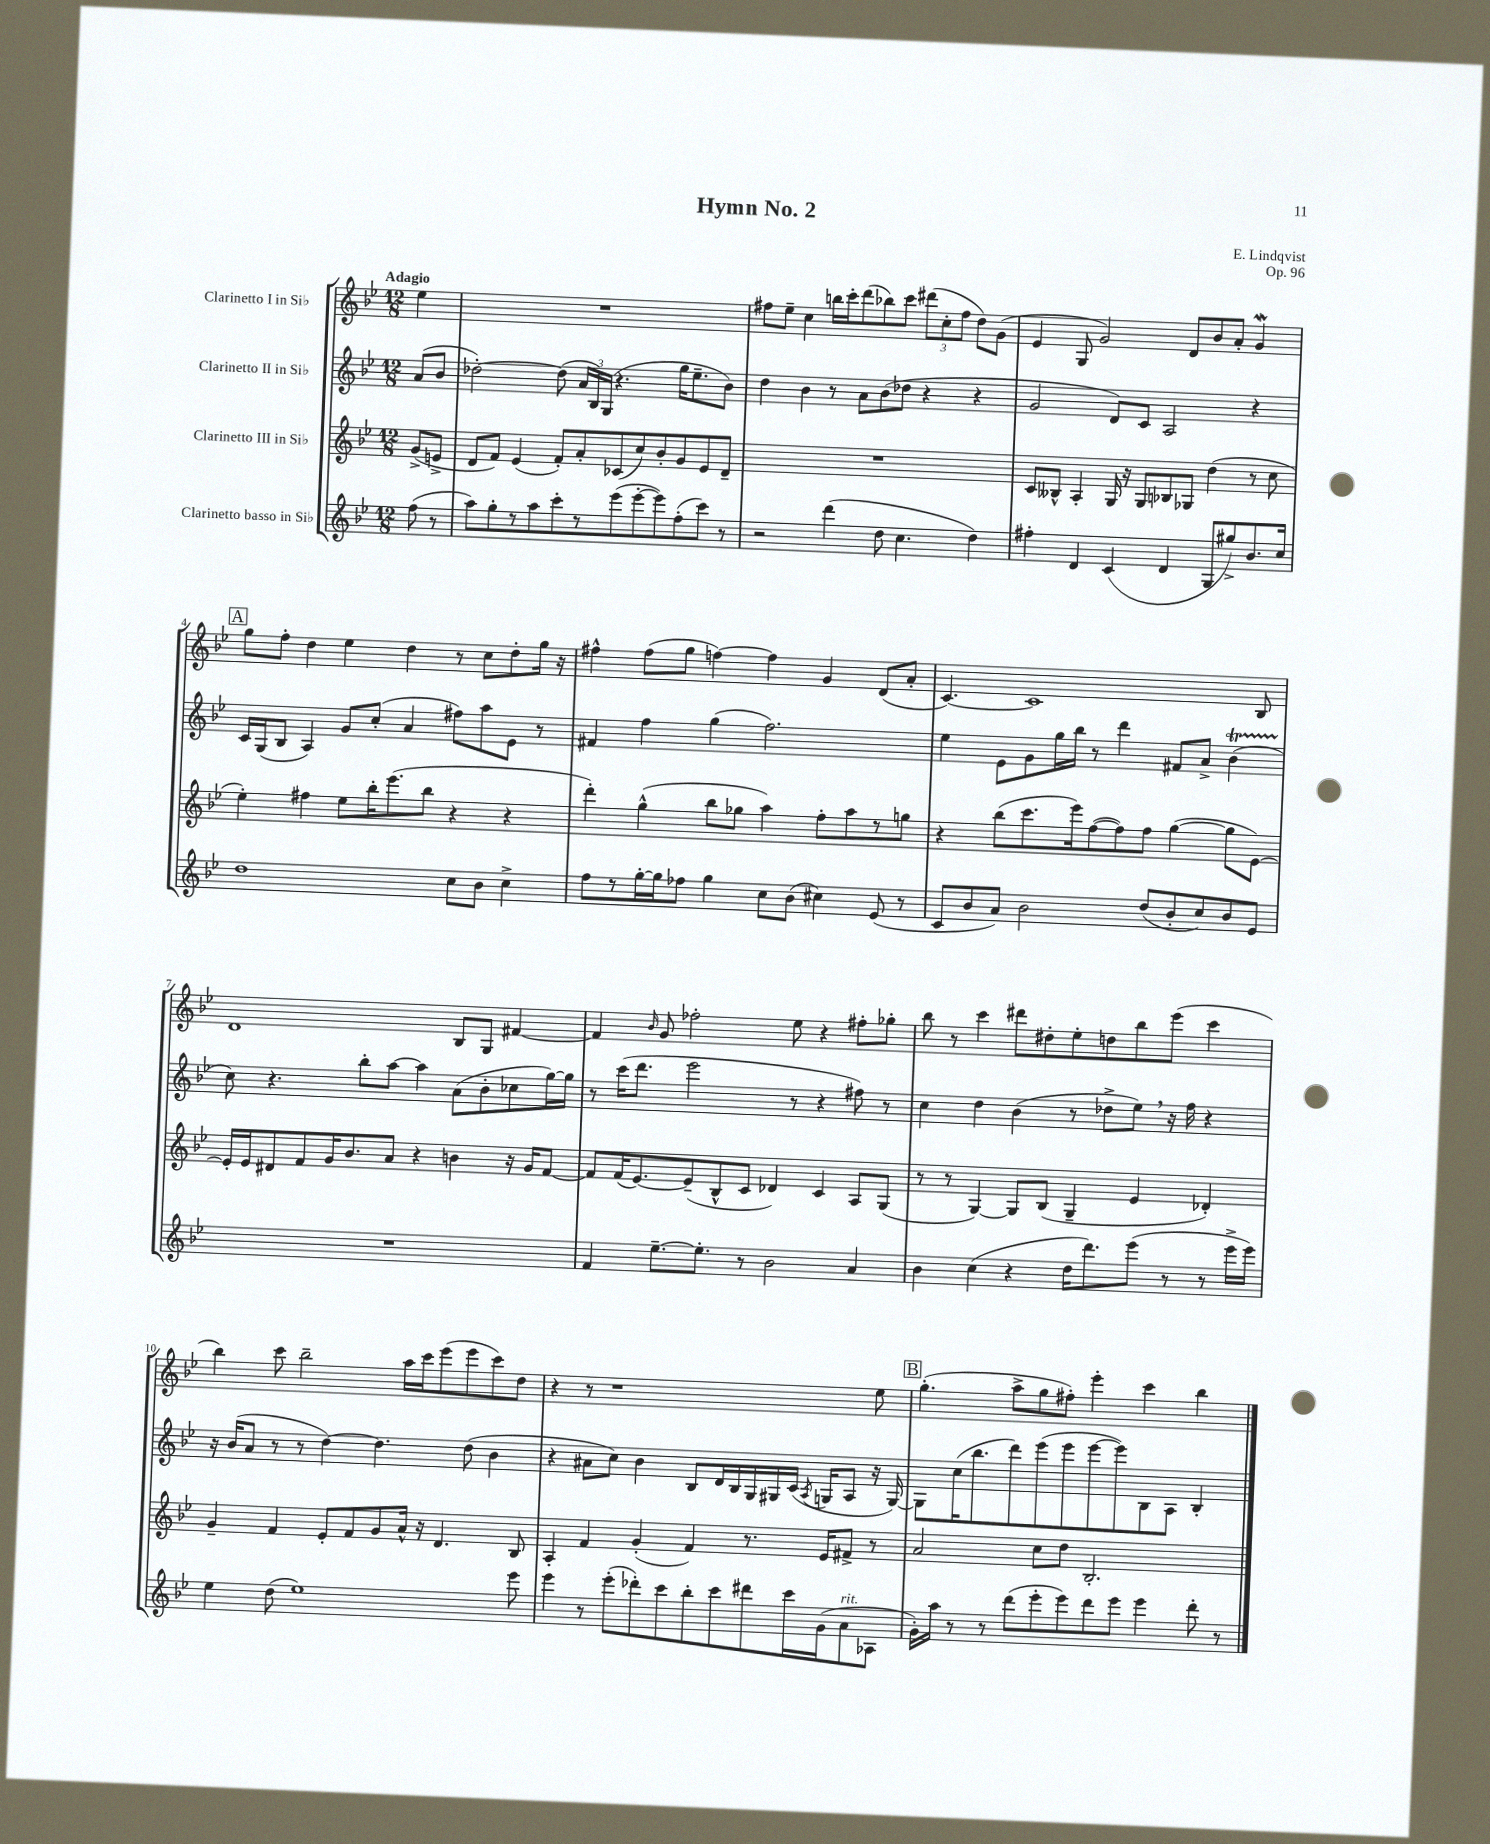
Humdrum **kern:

**kern	**kern	**kern	**kern
*part4	*part3	*part2	*part1
*staff4	*staff3	*staff2	*staff1
*I"Clarinetto basso in Si♭	*I"Clarinetto III in Si♭	*I"Clarinetto II in Si♭	*I"Clarinetto I in Si♭
*clefG2	*clefG2	*clefG2	*clefG2
*k[b-e-]	*k[b-e-]	*k[b-e-]	*k[b-e-]
*M12/8	*M12/8	*M12/8	*M12/8
=	=	=	=
!	!	!	!LO:TX:a:B:t=Adagio
(8ff\	(8g^/L	(8a/L	4ee-\
8r	8en^/J	8b-/J	.
=1	=1	=1	=1
8aa\L)	8d/L	[2dd-X'\)	1.r
8gg'\	8f/J)	.	.
8r	(4e-/	.	.
8aa\	.	.	.
8ccc'\	8f'/L)	(8dd-\]	.
8r	8a'/	24a/LL	.
.	.	24B-/)	.
.	.	(24G/JJ	.
(8eee-\	(8c-X/	4.r	.
[8eee-'\	8cc/)	.	.
8eee-\])	8b-'/	.	.
(8ff'\	8g/	16gg\KL	.
.	.	8.ee-~\	.
8ccc\J)	8e-/	.	.
8r	8d~/J	8b-\J)	.
=2	=2	=2	=2
2r	1.r	4dd\	8ff#X\L
.	.	.	8ee-~\J
.	.	4b-\	4cc\
(4ddd\	.	8r	16bbn\LL
.	.	.	16ccc'\J
.	.	8a\L	(8ddd\
8dd\	.	(8b-\	8bb-X\)
4.cc\	.	8dd-X\J	8ccc\J
.	.	4r	(12ddd#X\L
.	.	.	12cc'\
.	.	.	12ff#\J
4dd\)	.	4r	8dd\L)
.	.	.	(8g\J
=3	=3	=3	=3
4ff#X'\	8c/L	2g/	4e-/
.	8B--X^^/J	.	.
4d/	4A'/	.	8G/
.	.	.	2g/)
(4c/	16G/	8d/L)	.
.	16r	.	.
.	8G/L	8c/J	.
4d/	8B-X/	2A/	.
.	8G-X/J	.	8d/L
8G/L	(4dd\	.	8b-/
8gg#X^/)	.	.	8a'/J
8.b-/	8r	4r	4gW/
.	8cc\	.	.
16cc/Jk	.	.	.
!!LO:LB:g=z
!!LO:REH:place=s1:t=A
=4	=4	=4	=4
1dd	4ee-'\)	16c/LL	8gg\L
.	.	(16G/J	.
.	.	8B-/J	8ff'\J
.	4ff#X\	4A/)	4dd\
.	8ee-\L	8g/L	4ee-\
.	16bb-'\K	(8cc'/J	.
.	(8.eee-\	.	.
.	.	4a/	4dd\
.	8bb-\J	.	.
8cc\L	4r	8ff#X\L)	8r
8b-\J	.	8aa\	8cc\L
4cc^\	4r	8e-\J	8dd'\
.	.	8r	16gg\Jk
.	.	.	16r
=5	=5	=5	=5
8ff\L	4ddd'\)	4f#X/	4ff#X^^\
8r	.	.	.
[16gg'\L	(4gg^^\	4ff\	(8ff#\L
16gg\J]	.	.	.
8ff-X\J	.	.	8gg\J
4gg\	8bb-\L	(4gg\	[4ffn\)
.	8gg-X\J	.	.
8cc\L	4aa\)	2.ff\)	4ff\]
(8b-\J	.	.	.
4cc#X\)	8ff'\L	.	4g/
.	8aa\	.	.
(8e-/	8r	.	(8d/L
8r	8ggn\J	.	8a'/J
=6	=6	=6	=6
8c/L	4r	4ee-\	[4.c/)
8b-/	.	.	.
8a/J)	(8bb-\L	8e-\L	.
2b-\	8.ccc\	8g\	1c]
.	.	16gg\L	.
.	16eee-\k)	16bb-\JJ	.
.	([8ff\	8r	.
.	8ff\])	4ddd\	.
(8dd/L	8ff\J	.	.
8b-'/	([4gg\	8f#X/L	.
8cc/)	.	8a^/J	.
8b-/	8gg\L]	(4b-T\	.
8e-/J	[8e-\J)	.	8B-/
!!LO:LB:g=z
=7	=7	=7	=7
1.r	16e-'/LL]	8cc\)	1d
.	16e-/J	.	.
.	8d#X/	4.r	.
.	8f/	.	.
.	16g/K	.	.
.	8.b-/	.	.
.	.	8bb-'\L	.
.	8a/J	[8aa\J	.
.	4r	4aa\]	.
.	4bn\	(8a\L	8B-/L
.	.	8b-'\	8G/J
.	16r	8cc-X\	[4f#X/
.	16g/KL	.	.
.	[8f/J	[16gg\L)	.
.	.	16gg\JJ]	.
=8	=8	=8	=8
4f/	8f/L]	8r	4f#/]
.	(16f/K	(16ccc\KL	.
.	[8.e-/)	8.ddd\J	.
.	.	.	16qqb-/
[8.ee-~\L	.	.	8g/
.	(8e-~/]	2eee-\	2ff-X'\
8.ee-'\J]	.	.	.
.	8B-^^/	.	.
8r	8c/J	.	.
2b-\	4d-X/)	.	.
.	.	8r	8ee-\
.	4c/	4r	4r
4a/	8A/L	8ff#X\)	8ff#X'\L
.	(8G/J	8r	8gg-X'\J
=9	=9	=9	=9
4b-\	8r	4cc\	8bb-\
.	8r	.	8r
(4cc\	[4G/)	4dd\	4ccc\
4r	8G/L]	(4b-\	8ddd#X\L
.	(8B-/J	.	8dd#X'\
16dd\KL	4G~/	8r	8ee-'\
8.ddd\)	.	.	.
.	.	8dd-X^\L	8ddn\
(8eee-\J	4e-/	8ee-,\J)	8bb-\
8r	.	16r	(8eee-\J
.	.	16ff\	.
8r	4d-X'/)	4r	4ccc\
16eee-^\LL	.	.	.
16eee-\JJ)	.	.	.
!!LO:LB:g=z
=10	=10	=10	=10
4ee-\	4g~/	16r	4bb-\)
.	.	(16b-/KL	.
.	.	8a/J	.
(8dd\	4f/	8r	8ccc\
1ee-)	.	8r	2bb-~\
.	8e-'/L	[4dd\)	.
.	8f/	.	.
.	8g/	4.dd\]	.
.	16a^^/Jk	.	16aa\LL
.	16r	.	16ccc\J
.	4.d/	.	(8eee-\
.	.	(8dd\	8eee-\
.	.	4b-\	8ccc\)
8eee-\	8B-/	.	8dd\J
=11	=11	=11	=11
4eee-\	4A'/	4r	4r
8r	4f/	8a#X\L	8r
(8eee-'\L	.	8cc\J)	1r
8ddd-X'\)	(4g'/	4b-\	.
8ccc\	.	.	.
8bb-'\	4f/)	8B-/L	.
8ccc\	.	16d/L	.
.	.	16B-/	.
8ddd#X\	8.r	16G/	.
.	.	16G#X/	.
16ccc\L	.	(16c/JJ	.
.	.	8qA/	.
(16g\J	16e-/KL	16Gn/KL	.
!LO:TX:a:i:t=rit.	!	!	!
8a\	8f#X^/J	8A/J	.
8A-X\J	8r	16r	8ee-\
.	.	[16G/)	.
!!LO:REH:place=s1:t=B
=12	=12	=12	=12
16g'\LL)	2a/	8G\L]	(4.gg'\
16aa\JJ	.	.	.
8r	.	(16cc\K	.
.	.	8.bb-\	.
8r	.	.	.
(8ddd\L	.	8ddd\)	8aa^\L
8eee-'\	8cc\L	(8eee-\	8gg\
8eee-\)	8dd\J	8eee-\	8ff#X'\J)
8ddd\	2.B-'/	[8eee-\	4eee-'\
8eee-\J	.	8eee-\])	.
4eee-\	.	8B-\	4ccc\
.	.	8A\J	.
8ddd'\	.	4B-'/	4bb-\
8r	.	.	.
==	==	==	==
*-	*-	*-	*-
